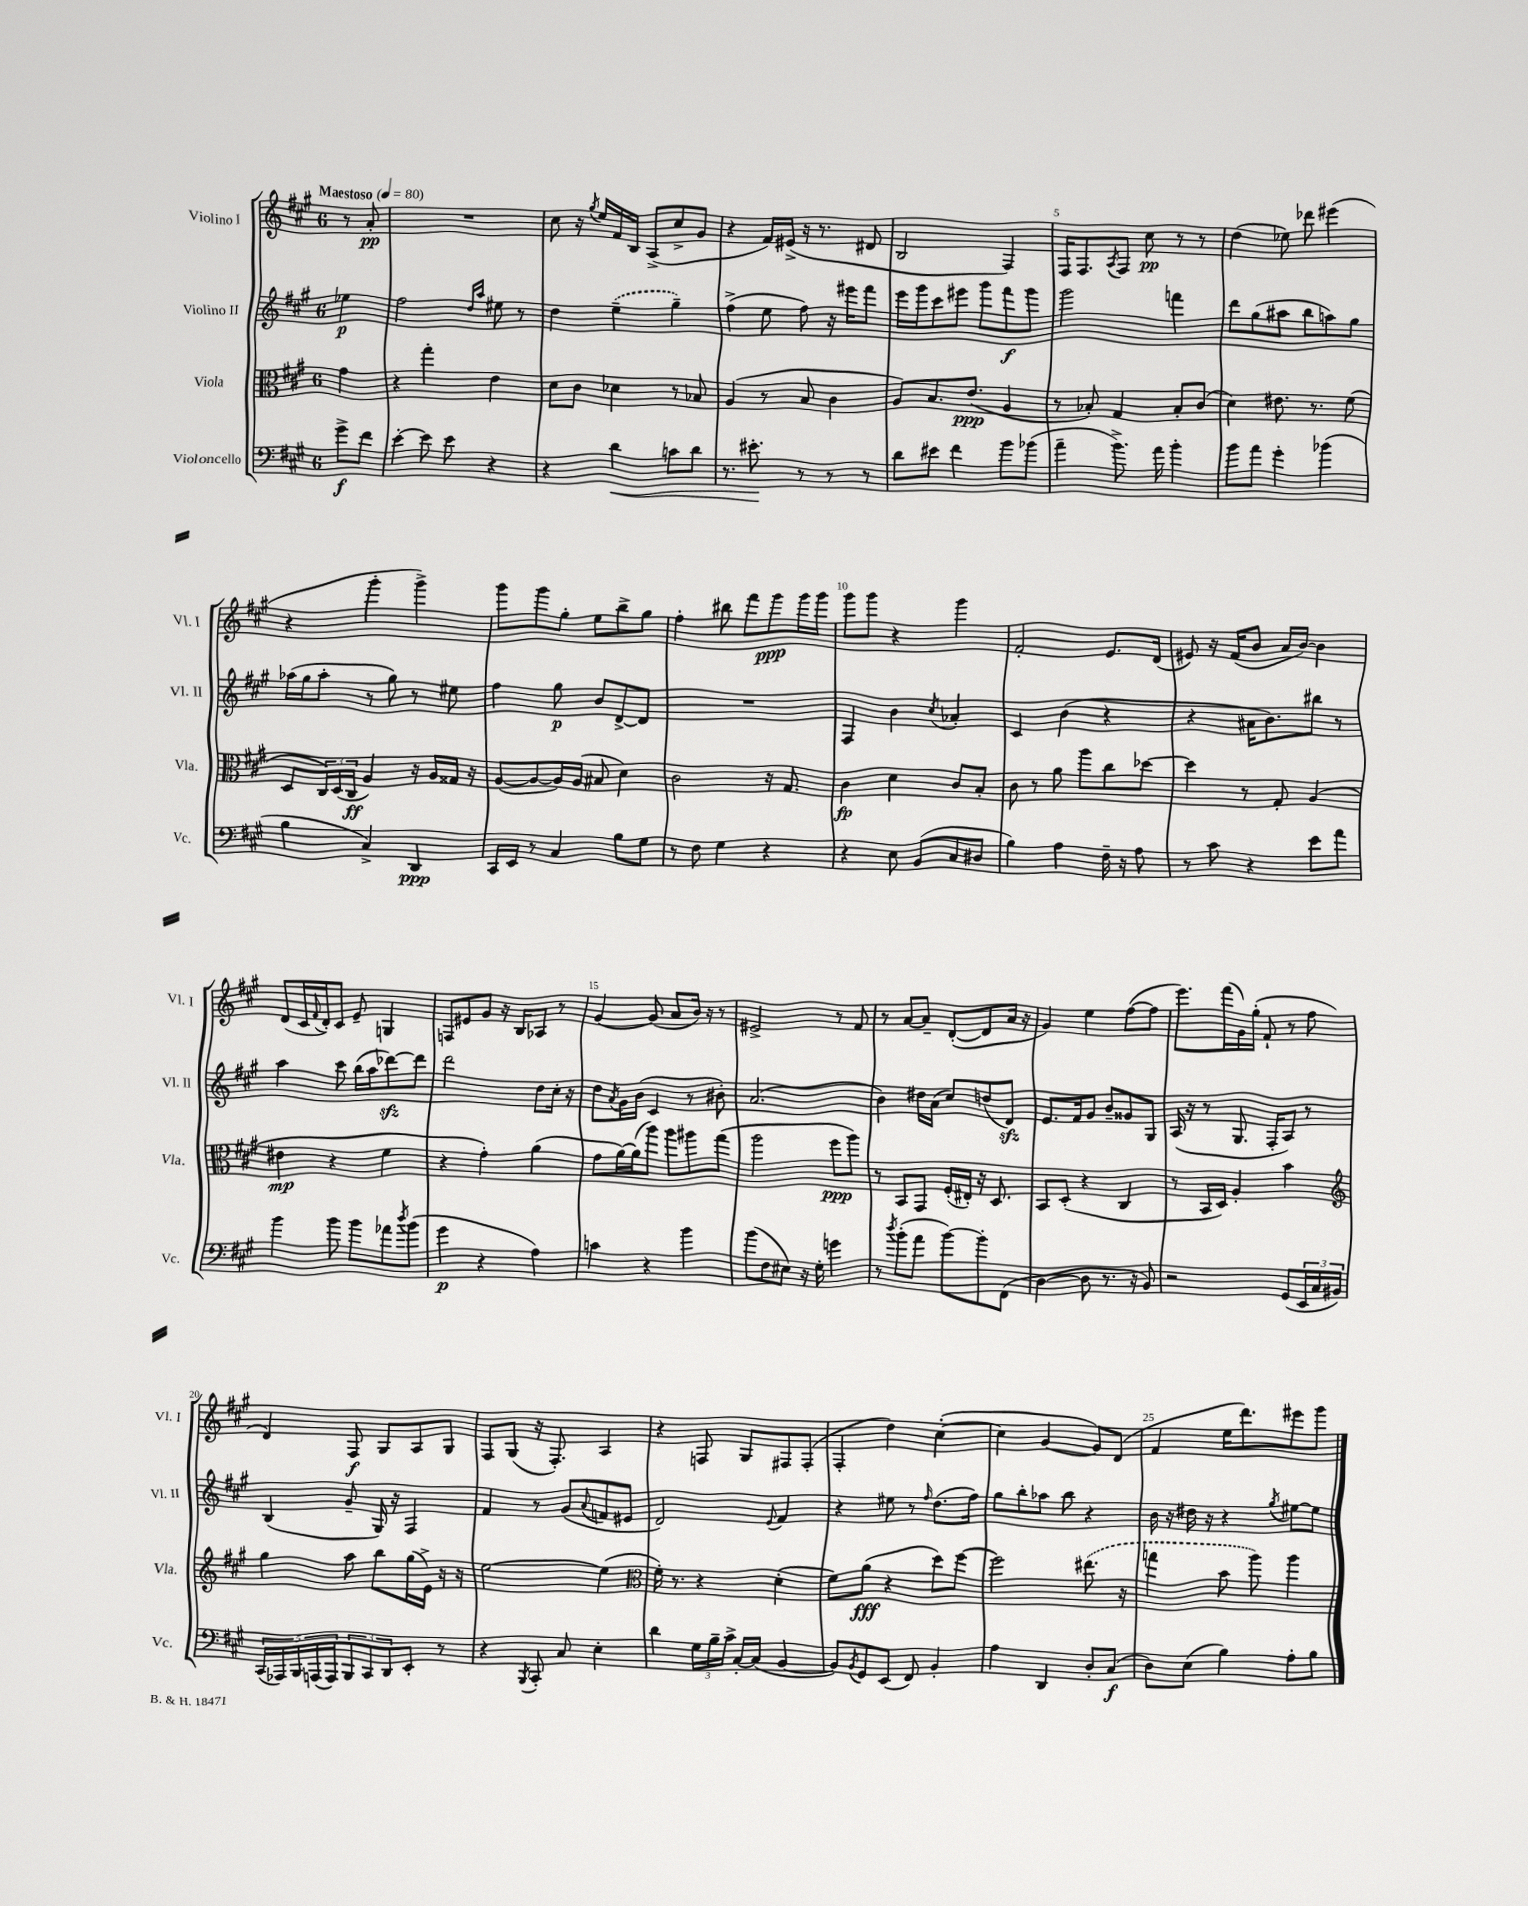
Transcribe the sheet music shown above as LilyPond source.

<<
\new StaffGroup <<
\new Staff = "s0" \with { instrumentName = "Violino I" shortInstrumentName = "Vl. I" } {
    \clef treble \key a \major \once \override Staff.TimeSignature.style = #'single-digit \time 6/8 \partial 4 \tempo "Maestoso" 4 = 80
    r8 a'8-.\pp |
    R2. |
    cis''8 r16 \acciaccatura { gis''8 } e''16 fis'16 b16 a8->( cis''8-> gis'8 |
    r4 fis'16) eis'16->( r16 r8. dis'8 |
    b2 fis4) |
    fis16 fis8. \acciaccatura { a8 } fis8 cis''8\pp r8 r8 |
    d''4( ees''8) des'''8 eis'''4( |
    r4 gis'''4-. gis'''4->) |
    gis'''8 gis'''8 gis''8-. e''8 b''8-> gis''8 |
    fis''4-. bis''8 fis'''8 gis'''8\ppp gis'''16 gis'''16 |
    gis'''8 gis'''8 r4 gis'''4 |
    fis'2-. e'8. d'16( |
    eis'8) r16 fis'16( b'8 a'16 b'16~) b'4 |
    d'8( cis'16 \appoggiatura { fis'8 } d'16-.) cis'8 e'8-- g4 |
    f8 eis'8 gis'8 r16 b16 aes8 r8 |
    gis'4~ gis'8( a'8 b'16) r16 r8 |
    eis'2-> r8 fis'8 |
    r8 a'8~ a'8-- d'8~-.( d'8 a'16 r16 |
    gis'4) e''4 fis''8~( fis''8 |
    e'''8.) fis'''16( gis'16) gis''16-.( fis'8-! r8 fis''8 |
    d'4) fis8\f gis8 a8 gis8 |
    fis8 gis8( r16 fis8.-.) a4 |
    r4 f8 gis8 fis8 fis8-.( |
    fis4-. d''4) cis''4~-.( |
    cis''4 gis'4~ gis'8) d'8( |
    fis'4 e''16 d'''8.) eis'''8 gis'''8 \bar "|." |
}
\new Staff = "s1" \with { instrumentName = "Violino II" shortInstrumentName = "Vl. II" } {
    \clef treble \key a \major \once \override Staff.TimeSignature.style = #'single-digit \time 6/8 \partial 4
    ees''4\p |
    fis''2 \grace { d''16 a''16 } eis''8 r8 |
    d''4 \once \slurDashed e''4--( gis''4--) |
    fis''4->( e''8 fis''8) r16 eis'''16 fis'''8 |
    e'''16 gis'''16 cis'''8 eis'''8 gis'''8 fis'''8\f gis'''8 |
    gis'''2 f'''4 |
    d'''8 gis''8( ais''8 b''8 a''8) gis''8 |
    aes''16( gis''16 aes''8-. r8 gis''8) r8 eis''8 |
    fis''4 gis''8\p b'8 d'8~-> d'8 |
    R2. |
    fis4 b'4 \acciaccatura { cis''8 } aes'4-. |
    cis'4 b'4( r4 |
    r4 ais'16 b'8.) bis''8 r8 |
    a''4 cis'''8 b''16( a''16 des'''8~\sfz) des'''8 |
    d'''2 d''8 cis''16-. r16 |
    d''8 \acciaccatura { a'8 } gis'16 b'16( cis'4 r8 bis'8-.) |
    a'2.( |
    b'4) dis''16 a'16( cis''8) d''8( d'8\sfz) |
    e'8. fis'16 gis'8 b'8-- gisis'8 gis8 |
    a16( r16 r8 gis8. fis16-. a8) r8 |
    b4( gis'8-- gis16) r16 fis4 |
    fis'4 r8 gis'8( \appoggiatura { a'8 } f'8 eis'8 |
    d'2) \appoggiatura { e'8 } fis'4 |
    r4 eis''8 r8 \grace { fis''16 } d''8.( fis''16) |
    gis''8 b''8-. aes''8 b''8 r4 |
    b'16 r16 dis''16 r16 r4 \acciaccatura { gis''8 } eis''8~ eis''8 \bar "|." |
}
\new Staff = "s2" \with { instrumentName = "Viola" shortInstrumentName = "Vla." } {
    \clef alto \key a \major \once \override Staff.TimeSignature.style = #'single-digit \time 6/8 \partial 4
    gis'4 |
    r4 gis''4-. e'4 |
    d'8 cis'8 des'4 r8 bes8 |
    a4( r8 b8 cis'4 |
    a8) b8. e'8.\ppp( a4 |
    r8 bes8-.) gis4 bes8-. cis'8( |
    d'4) eis'8. r8. fis'8( |
    d8 \tuplet 3/2 { cis16) d16( cis16\ff } a4) r16 a16 gisis16 r16 |
    a8~( a8~ a16) a16( bis8 d'4) |
    cis'2 r16 gis8. |
    cis'4\fp d'4 cis'8 b8-. |
    cis'8 r8 a'8 a''8 cis''8 des''8~ |
    des''4 r8 gis8-. a4( |
    eis'4\mp r4 fis'4 |
    r4 gis'4-.) a'4( |
    gis'8 a'16~) a'16( a''8) a''8 ais''8 gis''8( |
    a''2 fis''8\ppp a''8) |
    r8 b,8 gis,8 fis16-.( eis16-.) r16 d8. |
    b,8 d8-.( r4 cis4 |
    r8 b,16 d16) a4-. b'4 |
    \clef treble gis''4 a''8 b''8 gis''16( e'16->) r16 r16 |
    e''2~ e''4( |
    \clef alto fis'16-.) r8. r4 d'4-.( |
    fis'8) a'8\fff( r4 d''8) fis''8~ |
    fis''2 \once \slurDashed eis''8.( r16 |
    g''4 b'8 a''8) a''4 \bar "|." |
}
\new Staff = "s3" \with { instrumentName = "Violoncello" shortInstrumentName = "Vc." } {
    \clef bass \key a \major \once \override Staff.TimeSignature.style = #'single-digit \time 6/8 \partial 4
    gis'8->\f fis'8 |
    e'4~-. e'8 e'8 r4 |
    r4 d'4\< c'8 d'8 |
    r8. eis'8.-.\! r8 r8 r8 |
    d'8 eis'8 fis'4 b'8 bes'8( |
    a'4-- b'8.->) a'16 b'4-. |
    b'8 a'8 gis'4-. bes'4( |
    b4 cis4->) d,4\ppp |
    cis,16 e,16 r8 cis4 b8 gis8 |
    r8 fis8 gis4 r4 |
    r4 e8 b,8( cis8 dis8 |
    b4) a4 fis16-- r16 a8 |
    r8 cis'8 r4 e'8 a'8 |
    b'4 b'8 b'8 aes'8 \acciaccatura { d''8 } b'8( |
    gis'4\p r4 a4) |
    c'4 r4 b'4 |
    b'8( fis8 eis8) r16 gis16-. g'4 |
    r8 \acciaccatura { d''8 } b'8-.( a'8 b'8~) b'8-. fis,8( |
    d4~ d8 r8. r16 b,8) |
    r2 gis,8( \tuplet 3/2 { e,16 cis16 bis,16) } |
    \tuplet 5/4 { cis,16( aes,,16) b,,16 a,,16( a,,16) } \tuplet 3/2 { b,,8 cis,8 d,8 } e,8-. r8 |
    r4 \acciaccatura { b,,8 } cis,8-. cis8 e4-. |
    d'4 \tuplet 3/2 { gis16 b16-- cis'16-> } cis16~-. cis16( b,4~ |
    b,8) \acciaccatura { b,8 } gis,8 e,8( fis,8) b,4-. |
    a4 d,4 d8-. cis8\f( |
    d8) e8( b4) a8-. b8 \bar "|." |
}
>>
>>
\layout { \context { \Score \override BarNumber.break-visibility = ##(#f #t #t) barNumberVisibility = #(every-nth-bar-number-visible 5) } }
